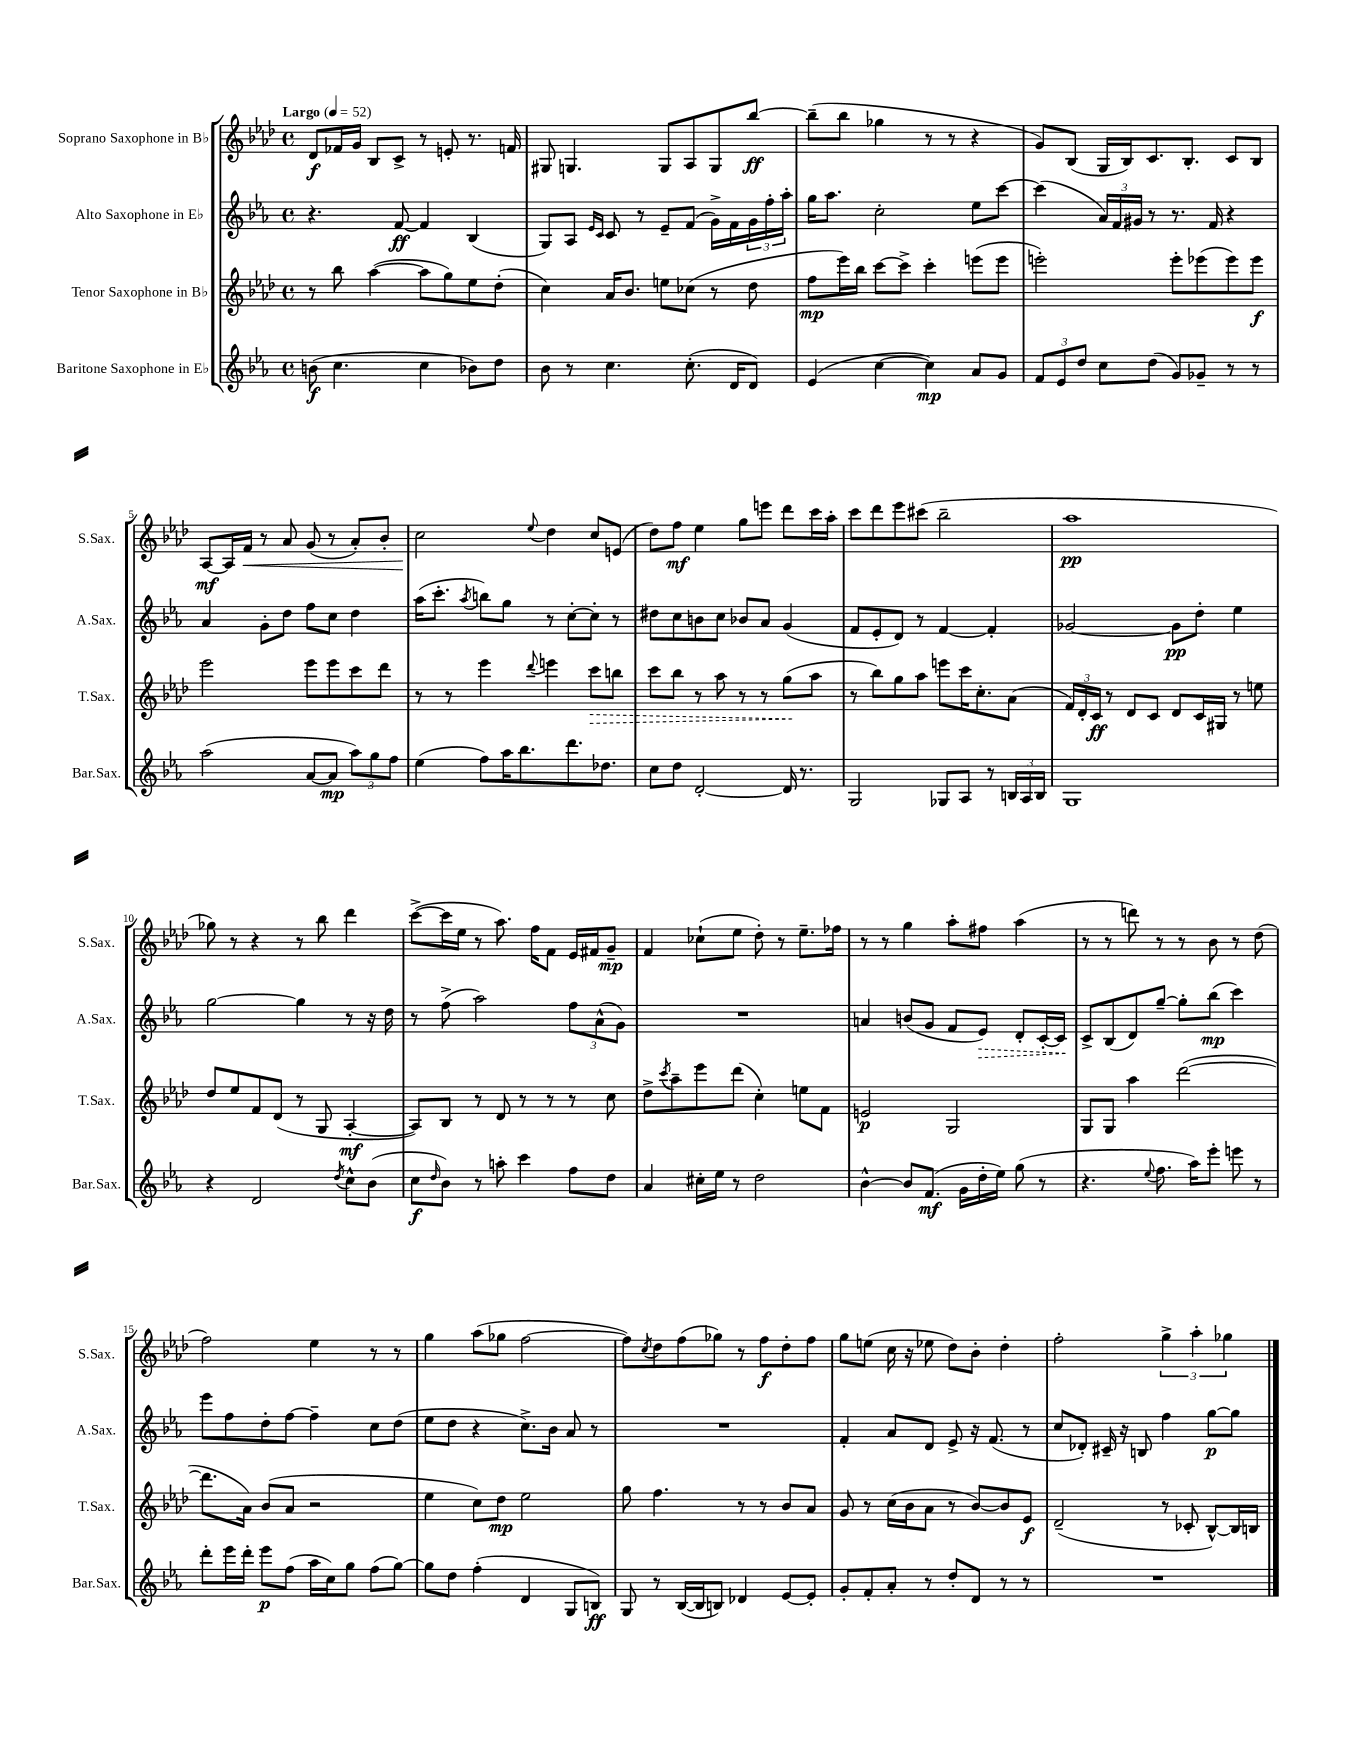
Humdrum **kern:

**kern	**kern	**kern	**kern
*staff4	*staff3	*staff2	*staff1
*clefG2	*clefG2	*clefG2	*clefG2
*k[b-e-a-]	*k[b-e-a-d-]	*k[b-e-a-]	*k[b-e-a-d-]
*M4/4	*M4/4	*M4/4	*M4/4
*met(c)	*met(c)	*met(c)	*met(c)
*MM52	*MM52	*MM52	*MM52
(8b\	8r	4.r	8d-/L
4.cc\	8bb-\	.	16f-/L
.	.	.	16g/JJ
.	([4aa-\	.	8B-/L
.	.	[8f/	8c^/J
4cc\	8aa-\]L	4f/]	8r
.	8gg\)	.	8e'/
8b-\L)	8ee-\	(4B-/	8.r
8dd\J	(8dd-'\J	.	.
.	.	.	16f/
=	=	=	=
8b-\	4cc\)	8G/L)	8G#/
8r	.	8A-/J	4.G/
.	.	16qqe-/LL	.
.	.	16qqc/JJ	.
4.cc\	16a-/LK	8c/	.
.	8.b-/J	.	.
.	.	8r	.
.	8ee\L	8e-~/L	8G/L
(8.cc'\	(8cc-\J	(8f/J	8A-/
.	8r	16g^\LL)	8G/
16d/LK	.	16f\	.
8d/J)	8dd-\	24g\	[8bb-/J
.	.	24ff'\	.
.	.	24aa-'\JJ	.
=	=	=	=
(4e-/	8ff\L	16gg\LK	(8bb-~\]L
.	.	8.aa-\J	.
.	16eee-\L)	.	8bb-\J
.	16bb-\JJ	.	.
[4cc\	[8ccc\L	2cc'\	4gg-\
.	8ccc^\]J	.	.
4cc\])	4ccc'\	.	8r
.	.	.	8r
8a-/L	(8eee\L	8ee-\L	4r
8g/J	8eee\J	[8ccc\J	.
=	=	=	=
12f/L	2eee'\)	(4ccc\]	8g/L)
12e-/	.	.	.
.	.	.	(8B-/J
12dd/J	.	.	.
8cc\L	.	24a-/LL)	16G/LL
.	.	24f/	.
.	.	.	16B-/J)
.	.	24g#/JJ	.
(8dd\J	.	8r	8.c/
8g/L)	8eee'\L	8.r	.
.	.	.	8.B-'/J
8g-~/J	(8eee-\	.	.
.	.	16f/	.
8r	8eee-\)	4r	8c/L
8r	8eee-\J	.	8B-/J
=	=	=	=
(2aa-\	2eee-\	4a-/	[8A-/L
.	.	.	16A-/]L
.	.	.	16f/JJ
.	.	8g'\L	8r
.	.	8dd\J	8a-/
[8a-/L	8eee-\L	8ff\L	(8g/
8a-/]J	8eee-\	8cc\J	8r
12aa-\L)	8ccc\	4dd\	8a-'/L)
12gg\	.	.	.
.	8ddd-\J	.	8b-'/J
12ff\J	.	.	.
=	=	=	=
(4ee-\	8r	(16aa-\LK	2cc\
.	.	8.ccc'\J	.
.	8r	.	.
.	.	8qaa-/	.
8ff\L)	4eee-\	8bb\L)	.
16aa-\K	.	8gg\J	.
8.bb-\	.	.	.
.	8qqddd-/	.	8qqee-/
.	4eee\	8r	4dd-\
8.ddd\	.	[8cc'\L	.
.	8ccc\L	8cc'\]J	8cc/L
8.dd-\J	.	.	.
.	8bb\J	8r	(8e/J
=	=	=	=
8cc\L	8ccc\L	8dd#\L	8dd-\L)
8dd\J	8bb-\J	8cc\	8ff\J
[2d'/	8r	8b\	4ee-\
.	8aa-\	8cc\J	.
.	8r	8b-/L	8gg\L
.	8r	8a-/J	8eee\J
16d/]	(8gg\L	(4g/	8ddd-\L
8.r	.	.	.
.	8aa-\J	.	16ccc\L
.	.	.	16aa-'\JJ
=	=	=	=
2G/	8r	8f/L	8ccc\L
.	8bb-\L)	8e-'/	8ddd-\
.	8gg\	8d/J)	8eee-\
.	8aa-\J	8r	(8ccc#\J
8G-/L	8eee\L	[4f/	2bb-~\
8A-/J	16ccc\K	.	.
.	8.cc'\	.	.
8r	.	4f'/]	.
24B/LL	(8a-\J	.	.
24A-/	.	.	.
24B/JJ	.	.	.
=	=	=	=
1G	24f/LL)	[2g-/	1aa-
.	24d-'/	.	.
.	24c/JJ	.	.
.	8r	.	.
.	8d-/L	.	.
.	8c/J	.	.
.	8d-/L	8g-\]L	.
.	16c/L	8dd'\J	.
.	16G#/JJ	.	.
.	8r	4ee-\	.
.	8ee\	.	.
=	=	=	=
4r	8dd-/L	[2gg\	8gg-\)
.	8ee-/	.	8r
2d/	8f/	.	4r
.	(8d-/J	.	.
.	8r	4gg\]	8r
.	8G/	.	8bb-\
8qdd/	.	.	.
8cc^^\L	[4A-'/	8r	4ddd-\
(8b-\J	.	16r	.
.	.	16dd\	.
=	=	=	=
8cc\L	8A-/]L)	8r	([8ccc^\L
16qqdd/	.	.	.
8b-\J)	8B-/J	(8ff^\	16ccc\]L
.	.	.	16ee-\JJ
8r	8r	2aa-\)	8r
8aa'\	8d-/	.	8.aa-\)
4ccc\	8r	.	.
.	.	.	16ff\LK
.	8r	.	8f\J
8ff\L	8r	12ff\L	16e-/LL
.	.	.	16f#/J
.	.	(12a-^^\	.
8dd\J	8cc\	.	8g~/J
.	.	12g\J)	.
=	=	=	=
4a-/	8dd-^\L	1r	4f/
.	8qccc/	.	.
.	8aa-~\	.	.
16cc#'\LL	8eee-\	.	(8cc-`\L
16ee-\JJ	.	.	.
8r	(8ddd-\J	.	8ee-\J
2dd\	4cc'\)	.	8dd-'\)
.	.	.	8r
.	8ee\L	.	8.ee-~\L
.	8f\J	.	.
.	.	.	16ff-\Jk
=	=	=	=
[4b-^^\	2e/	4a/	8r
.	.	.	8r
8b-/]L	.	(8b/L	4gg\
(8.f/J	.	8g/J	.
.	2G/	8f/L	8aa-'\L
16g\LL	.	.	.
16dd'\	.	8e-/J)	8ff#\J
16ee-\JJ)	.	.	.
(8gg\	.	8d'/L	(4aa-\
8r	.	[16c'/L	.
.	.	16c/]JJ	.
=	=	=	=
4.r	8G/L	8c^/L	8r
.	8G/J	(8B-/	8r
.	4aa-\	8d/)	8ddd\)
8qqee-/	.	.	.
8.ff\	.	[8gg~/J	8r
.	([2ddd-\	8gg'\]L	8r
16aa-\LK)	.	.	.
8eee-'\J	.	(8bb-\J	8b-\
8eee\	.	4ccc\)	8r
8r	.	.	(8dd-\
=	=	=	=
8ddd'\L	8.ddd-\]L	8eee-\L	2ff\)
16eee-\L	.	8ff\	.
16ddd'\JJ	16a-\Jk)	.	.
8eee-\L	(8b-/L	8dd'\	.
(8ff\J	8a-/J	[8ff\J	.
16aa-\LL	2r	4ff~\]	4ee-\
16cc\J)	.	.	.
8gg\J	.	.	.
(8ff\L	.	8cc\L	8r
[8gg\J)	.	(8dd\J	8r
=	=	=	=
8gg\]L	4ee-\	8ee-\L	4gg\
8dd\J	.	8dd\J	.
(4ff'\	8cc\L)	4r	(8aa-\L
.	8dd-\J	.	8gg-\J
4d/	2ee-\	8.cc^\L)	[2ff\
.	.	16b-\Jk	.
8G/L	.	8a-/	.
8B/J)	.	8r	.
=	=	=	=
8G/	8gg\	1r	8ff\]L)
.	.	.	8qcc/
8r	4.ff\	.	8dd-\
([16B-/LL	.	.	(8ff\
16B-/]J	.	.	.
8B/J)	.	.	8gg-\J)
4d-/	8r	.	8r
.	8r	.	8ff\L
[8e-/L	8b-/L	.	8dd-'\
8e-'/]J	8a-/J	.	8ff\J
=	=	=	=
8g'/L	8g/	4f'/	8gg\L
8f'/	8r	.	(8ee\J
8a-'/J	(16cc\LL	8a-/L	16cc\
.	16b-\J	.	16r
8r	8a-\J	8d/J	8ee-\
8dd'/L	8r	8e-^/	8dd-\L)
8d/J	[8b-/L)	16r	8b-'\J
.	.	(8.f/	.
8r	8b-/]	.	4dd-'\
8r	8e-/J	8r	.
=	=	=	=
1r	(2d-~/	8cc/L	2ff'\
.	.	8d-'/J)	.
.	.	16c#~/	.
.	.	16r	.
.	.	8B/	.
.	8r	4ff\	6gg^\
.	8c-'/	.	.
.	.	.	6aa-'\
.	[8B-^^/L)	[8gg\L	.
.	.	.	6gg-\
.	16B-/]L	8gg\]J	.
.	16B/JJ	.	.
==	==	==	==
*-	*-	*-	*-
